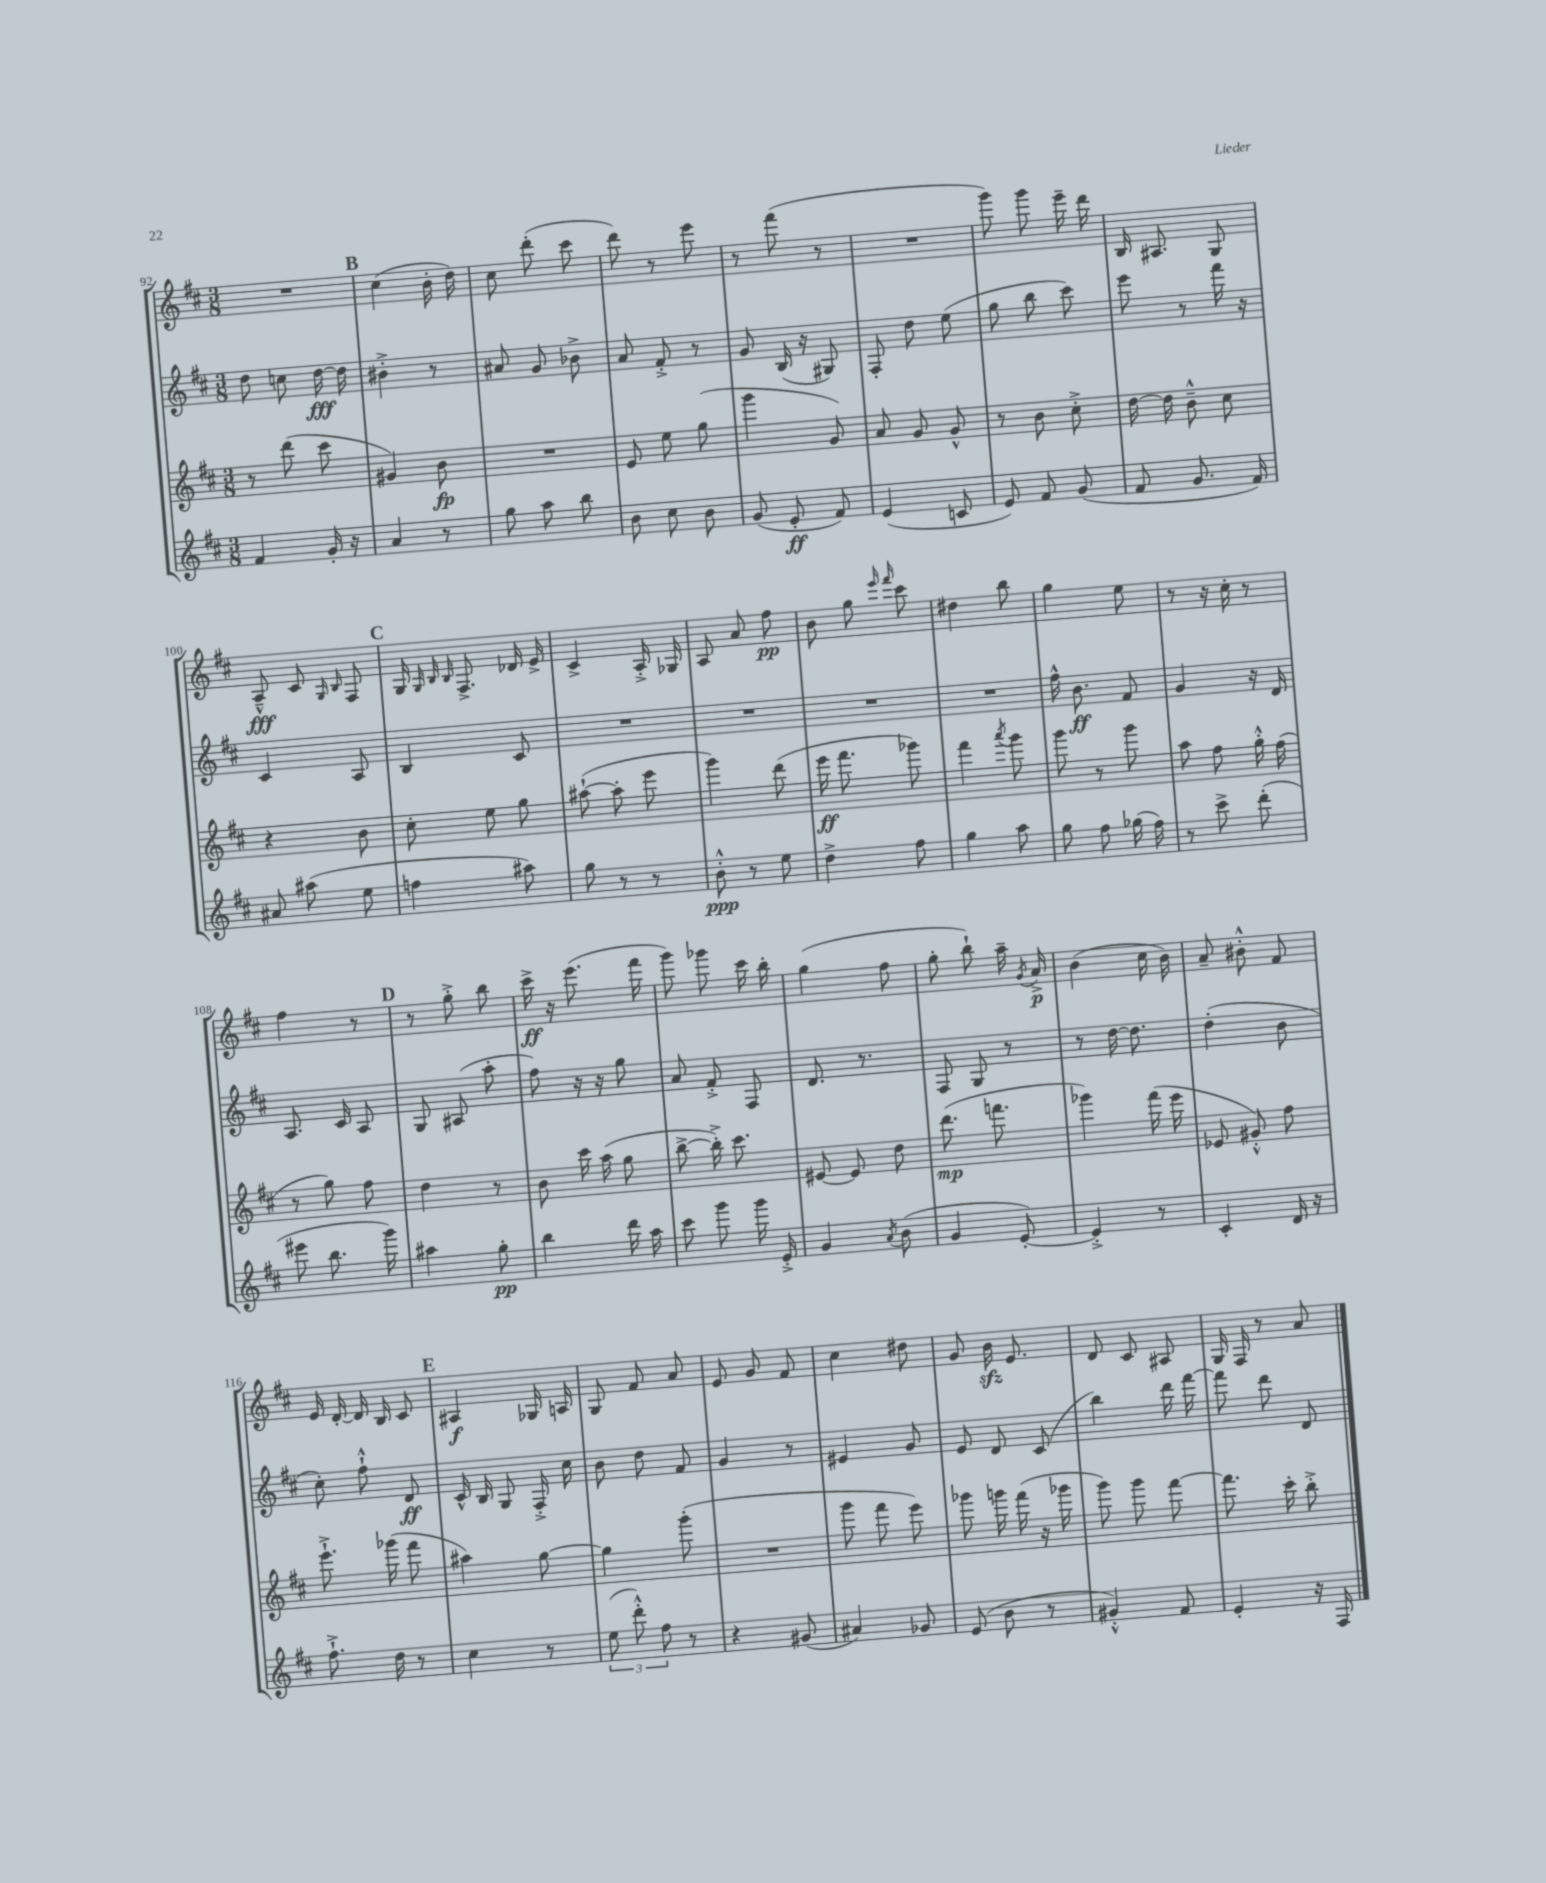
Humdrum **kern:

**kern	**kern	**kern	**kern
*staff4	*staff3	*staff2	*staff1
*clefG2	*clefG2	*clefG2	*clefG2
*k[f#c#]	*k[f#c#]	*k[f#c#]	*k[f#c#]
*M3/8	*M3/8	*M3/8	*M3/8
4f#	8r	8dd	4.r
.	(8ddd	8cc	.
16g'	8ccc#	[16dd	.
16r	.	16dd]	.
=	=	=	=
4a	4g#)	4b#'^	(4cc#
8r	8b	8r	16b'
.	.	.	16dd)
=	=	=	=
8gg	4.r	8a#	8cc#
8aa	.	8g	(8ddd'
8bb	.	8b-^	8ccc#
=	=	=	=
8b	8e	8a	8ddd)
8cc#	8ee	8f#'^	8r
8b	(8gg	8r	8eee
=	=	=	=
(8g	4ggg	8g	8r
8e'	.	(16B	(8fff#
.	.	16r	.
8f#)	8g)	8G#)	8r
=	=	=	=
(4e	8a	8F#'	4.r
.	8g	8dd	.
8c	8g^^	(8ee	.
=	=	=	=
8e)	8r	8gg	8ggg)
8f#	8b	8bb	8ggg
(8g	8cc#'^	8ccc#)	16eee~
.	.	.	16ddd
=	=	=	=
8f#	[16dd	8eee	16B
.	16dd]	.	8.A#
8.g	8b~^^	8r	.
.	8cc#	16fff#	8G
16f#)	.	16r	.
=	=	=	=
8a#	4r	4c#	8A~^^
(8aa#	.	.	8c#
.	.	.	16qqG
.	.	.	16qqB
8ee	8b	8A	8F#
=	=	=	=
4ff	8cc#'	4B	16G
.	.	.	32qqG
.	.	.	32qqB
.	.	.	32qqB
.	.	.	8.F#^
.	8ee	.	.
8aa#)	8gg	8c#	16d-
.	.	.	16e^
=	=	=	=
8gg	([8aa#`	4.r	4c#^
8r	8aa#']	.	.
8r	8eee	.	16A'^
.	.	.	16G-
=	=	=	=
8b'^^	4ggg)	4.r	8A
8r	.	.	8a
8ee	(8ddd	.	8ff#
=	=	=	=
4dd^	16eee	4.r	8b
.	8.fff#	.	.
.	.	.	8gg
.	.	.	16qqeee
.	.	.	16qqfff#
8ff#	8ggg-)	.	8ccc#
=	=	=	=
4gg	4fff#	4.r	4dd#
.	8qaaa	.	.
8aa	8ggg	.	8bb
=	=	=	=
8gg	8ggg	16ff#^^	4gg
.	.	8.b	.
8ff#	8r	.	.
(16gg-	8ggg	8f#	8ee
16ff#)	.	.	.
=	=	=	=
8r	8aa	4g	8r
8ccc#^	8ff#	.	16r
.	.	.	16cc#'
(8ddd'	16gg'^^	16r	8r
.	(16ff#	16d	.
=	=	=	=
8eee#	8r	8.A	4ff#
8.bb	8gg)	.	.
.	.	16c#	.
.	8ff#	8A	8r
16ggg)	.	.	.
=	=	=	=
4aa#	4dd	8G	8r
.	.	(8A#	8gg'^
8gg'	8r	8aa'	8bb
=	=	=	=
4bb	8b	8ff#)	16ccc#^
.	.	.	16r
.	16ccc#	16r	(8.eee
.	(16aa	16r	.
16ddd	8gg	8gg	.
16aa	.	.	16fff#
=	=	=	=
8ccc#	[8bb^	8a	8ggg)
8ggg	16bb'^])	8f#'^	8ggg-
.	8.ccc#	.	.
16ggg	.	8F#	16ccc#
16e'^	.	.	16bb'
=	=	=	=
4g	[8e#	8.d	(4gg
.	8e#]	.	.
.	.	8.r	.
8qa	.	.	.
(8b	8dd	.	8ff#
=	=	=	=
4g	(8.ddd	8F#	8gg'
.	.	8G	8bb`)
.	8.fff	.	.
[8e')	.	8r	16aa~
.	.	.	8qg
.	.	.	16a^
=	=	=	=
4e'^]	4ggg-)	8r	(4b
.	.	[16dd	.
.	.	8.dd]	.
8r	(16fff#	.	16cc#
.	16eee	.	16b)
=	=	=	=
4c#'	8e-	(4dd'	8a~
.	8g#'^^)	.	8b#'^^
16d	8ff#	8b	8f#
16r	.	.	.
=	=	=	=
8.ff#`^	8.eee`^	8cc#')	16e
.	.	.	[16d'
.	.	8ff#`^^	16d]
16dd	(16ggg-	.	16B
8r	8fff#	8d	8c#
=	=	=	=
4cc#	4aa#)	16c#^^	4A#
.	.	16B	.
.	.	8G	.
8r	[8gg	16F#'^	16G-
.	.	16cc#	16A
=	=	=	=
(12ee	4gg]	8b	8G
12ddd'^^)	.	.	.
.	.	8dd	8f#
12ff#	.	.	.
8r	(8ggg'	8f#	8a
=	=	=	=
4r	4.r	4g	8e
.	.	.	8g
(8g#	.	8r	8f#
=	=	=	=
4a#)	8ggg	4e#	4cc#
.	8fff#	.	.
8g-	8eee)	8g	8dd#
=	=	=	=
(8e	8ggg-	8e	8g
8b	16ggg	8d	16b
.	(16fff#	.	8.e
8r	16r	(8c#	.
.	16ggg-	.	.
=	=	=	=
4g#'^^)	8ggg)	4bb)	8d
.	8ggg	.	8c#
8f#	[8fff#	16ddd	8A#
.	.	[16fff#	.
=	=	=	=
4e'	8.fff#]	8fff#]	16G
.	.	.	16F#
.	.	8ddd	8r
.	16ccc#'	.	.
16r	8bb'^	8d	8a
16F#	.	.	.
==	==	==	==
*-	*-	*-	*-
